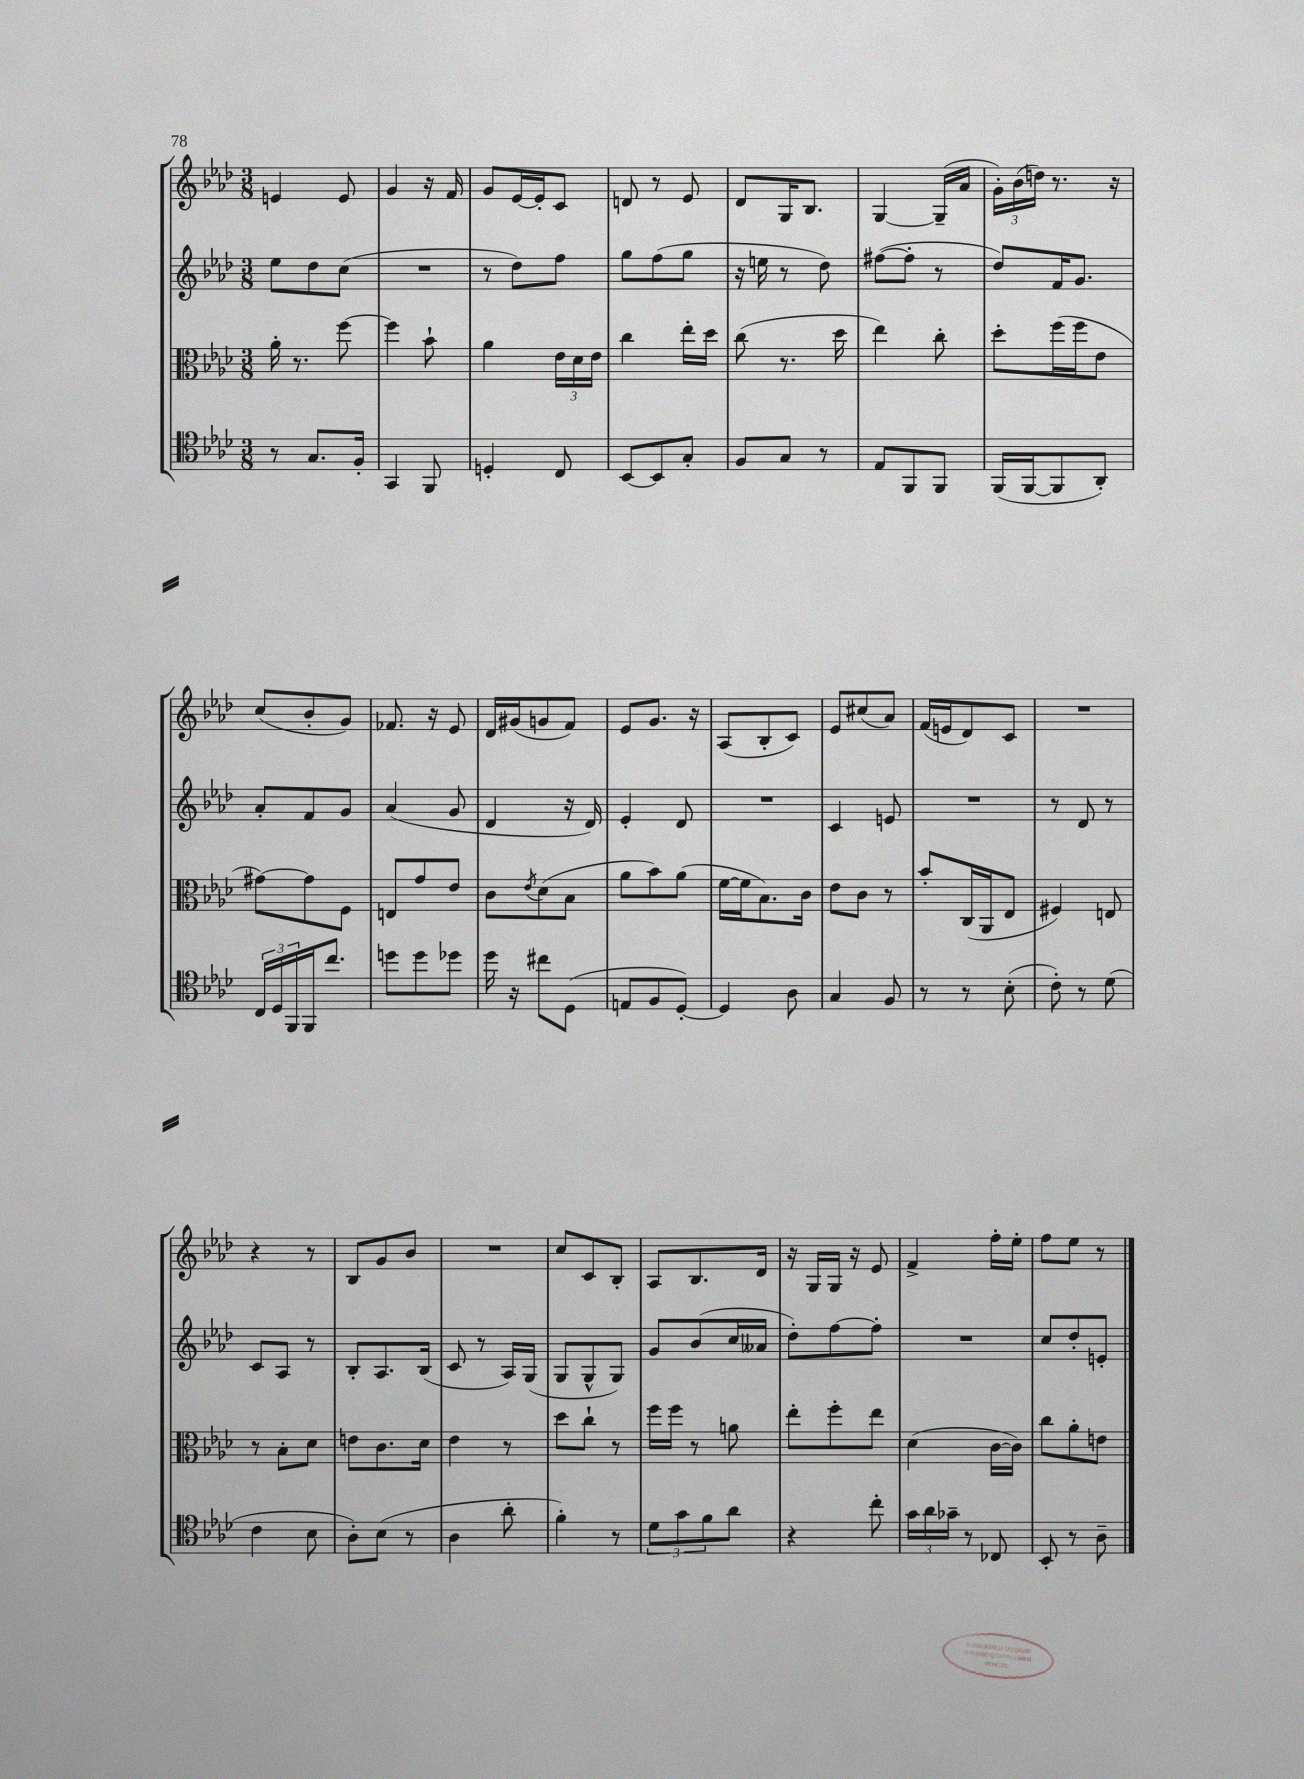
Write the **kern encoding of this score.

**kern	**kern	**kern	**kern
*staff4	*staff3	*staff2	*staff1
*clefC4	*clefC3	*clefG2	*clefG2
*k[b-e-a-d-]	*k[b-e-a-d-]	*k[b-e-a-d-]	*k[b-e-a-d-]
*M3/8	*M3/8	*M3/8	*M3/8
8r	16a-'\	8ee-\L	4e/
.	8.r	.	.
8.G/L	.	8dd-\	.
.	[8ff\	(8cc\J	8e/
16F'/Jk	.	.	.
=	=	=	=
4GG/	4ff\]	4.r	4g/
8FF/	8b-`\	.	16r
.	.	.	16f/
=	=	=	=
4D'/	4a-\	8r	8g/L
.	.	8dd-\L)	[16e-/L
.	.	.	16e-'/]J
8C/	24e-\LL	8ff\J	8c/J
.	24d-\	.	.
.	24e-\JJ	.	.
=	=	=	=
[8BB-/L	4cc\	8gg\L	8d/
8BB-/]	.	(8ff\	8r
8G'/J	16ee-'\LL	8gg\J	8e-/
.	16dd-\JJ	.	.
=	=	=	=
8F/L	(8cc\	16r	8d-/L
.	.	16ee\	.
8G/J	8.r	8r	16G/K
.	.	.	8.B-/J
8r	.	8dd-\)	.
.	16dd-\	.	.
=	=	=	=
8E-/L	4ee-\)	([8ff#\L	[4G/
8FF/	.	8ff#'\]J	.
8FF/J	8cc'\	8r	(16G~/]LL
.	.	.	16a-/JJ
=	=	=	=
(16FF/LL	8dd-'\L	8dd-/L)	24g'\LL)
.	.	.	(24b-\
[16FF/J	.	.	.
.	.	.	24dd\JJ)
8FF/]	(16ff\L	16f/K	8.r
.	16ff\J	8.g/J	.
8AA-'/J)	8e-\J	.	.
.	.	.	16r
=	=	=	=
24C/LL	[8g#\L)	8a-'/L	(8cc/L
24D-/	.	.	.
24FF/	.	.	.
16FF/J	8g#\]	8f/	8b-'/
8.cc/J	.	.	.
.	8F\J	8g/J	8g/J)
=	=	=	=
8dd\L	8E/L	(4a-/	8.f-/
8dd\	8g/	.	.
.	.	.	16r
8dd-\J	8e-/J	8g/	8e-/
=	=	=	=
16dd-\	8c\L	4d-/	16d-/LL
16r	.	.	(16g#/J
.	8qe-/	.	.
8cc#\L	(8d-\	.	8g/
(8D-\J	8B-\J	16r	8f/J)
.	.	16d-/)	.
=	=	=	=
8E/L	8a-\L	4e-'/	8e-/L
8F/	8b-\)	.	8.g/J
[8D-'/J)	(8a-\J	8d-/	.
.	.	.	16r
=	=	=	=
4D-/]	[16f\LL	4.r	(8A-/L
.	16f\]J	.	.
.	8.B-\)	.	8B-'/
8A-\	.	.	8c/J)
.	16c\Jk	.	.
=	=	=	=
4G/	8e-\L	4c/	8e-/L
.	8c\J	.	(8cc#/
8F/	8r	8e/	8a-/J)
=	=	=	=
8r	8b-'/L	4.r	(16f/LL
.	.	.	16e/J
8r	(16C/L	.	8d-/)
.	16AA-/J	.	.
(8B-'\	8E-/J	.	8c/J
=	=	=	=
8c'\)	4F#/)	8r	4.r
8r	.	8d-/	.
(8d-\	8E/	8r	.
=	=	=	=
4c\	8r	8c/L	4r
.	8B-'\L	8A-/J	.
8B-\	8d-\J	8r	8r
=	=	=	=
8A-'\L)	8e\L	8B-'/L	8B-/L
(8B-\J	8.c\	8.A-/	8g/
8r	.	.	8b-/J
.	16d-\Jk	(16B-/Jk	.
=	=	=	=
4A-\	4e-\	8c/	4.r
.	.	8r	.
8a-'\	8r	16A-/LL)	.
.	.	(16G/JJ	.
=	=	=	=
4f'\)	8dd-\L	8G/L	8cc/L
.	8cc`\J	8G^^/	8c/
8r	8r	8G/J)	8B-'/J
=	=	=	=
12d-\L	16ff\LL	8g/L	8A-/L
.	16ff\JJ	.	.
12g\	.	.	.
.	8r	(8b-/	8.B-/
12f\	.	.	.
8a-\J	8a\	16cc/L	.
.	.	16a--/JJ	16d-/Jk
=	=	=	=
4r	8ee-'\L	8dd-'\L)	16r
.	.	.	16G/LL
.	8ff'\	[8ff\	16G/JJ
.	.	.	16r
8cc'\	8ee-\J	8ff'\]J	8e-/
=	=	=	=
24g\LL	(4d-\	4.r	4f^/
24a-\	.	.	.
24g-~\JJ	.	.	.
8r	.	.	.
8C-/	[16c\LL	.	16ff'\LL
.	16c\]JJ)	.	16ee-'\JJ
=	=	=	=
8BB-'/	8cc\L	8cc/L	8ff\L
8r	8a-'\	8dd-'/	8ee-\J
8A-~\	8e\J	8e'/J	8r
==	==	==	==
*-	*-	*-	*-
